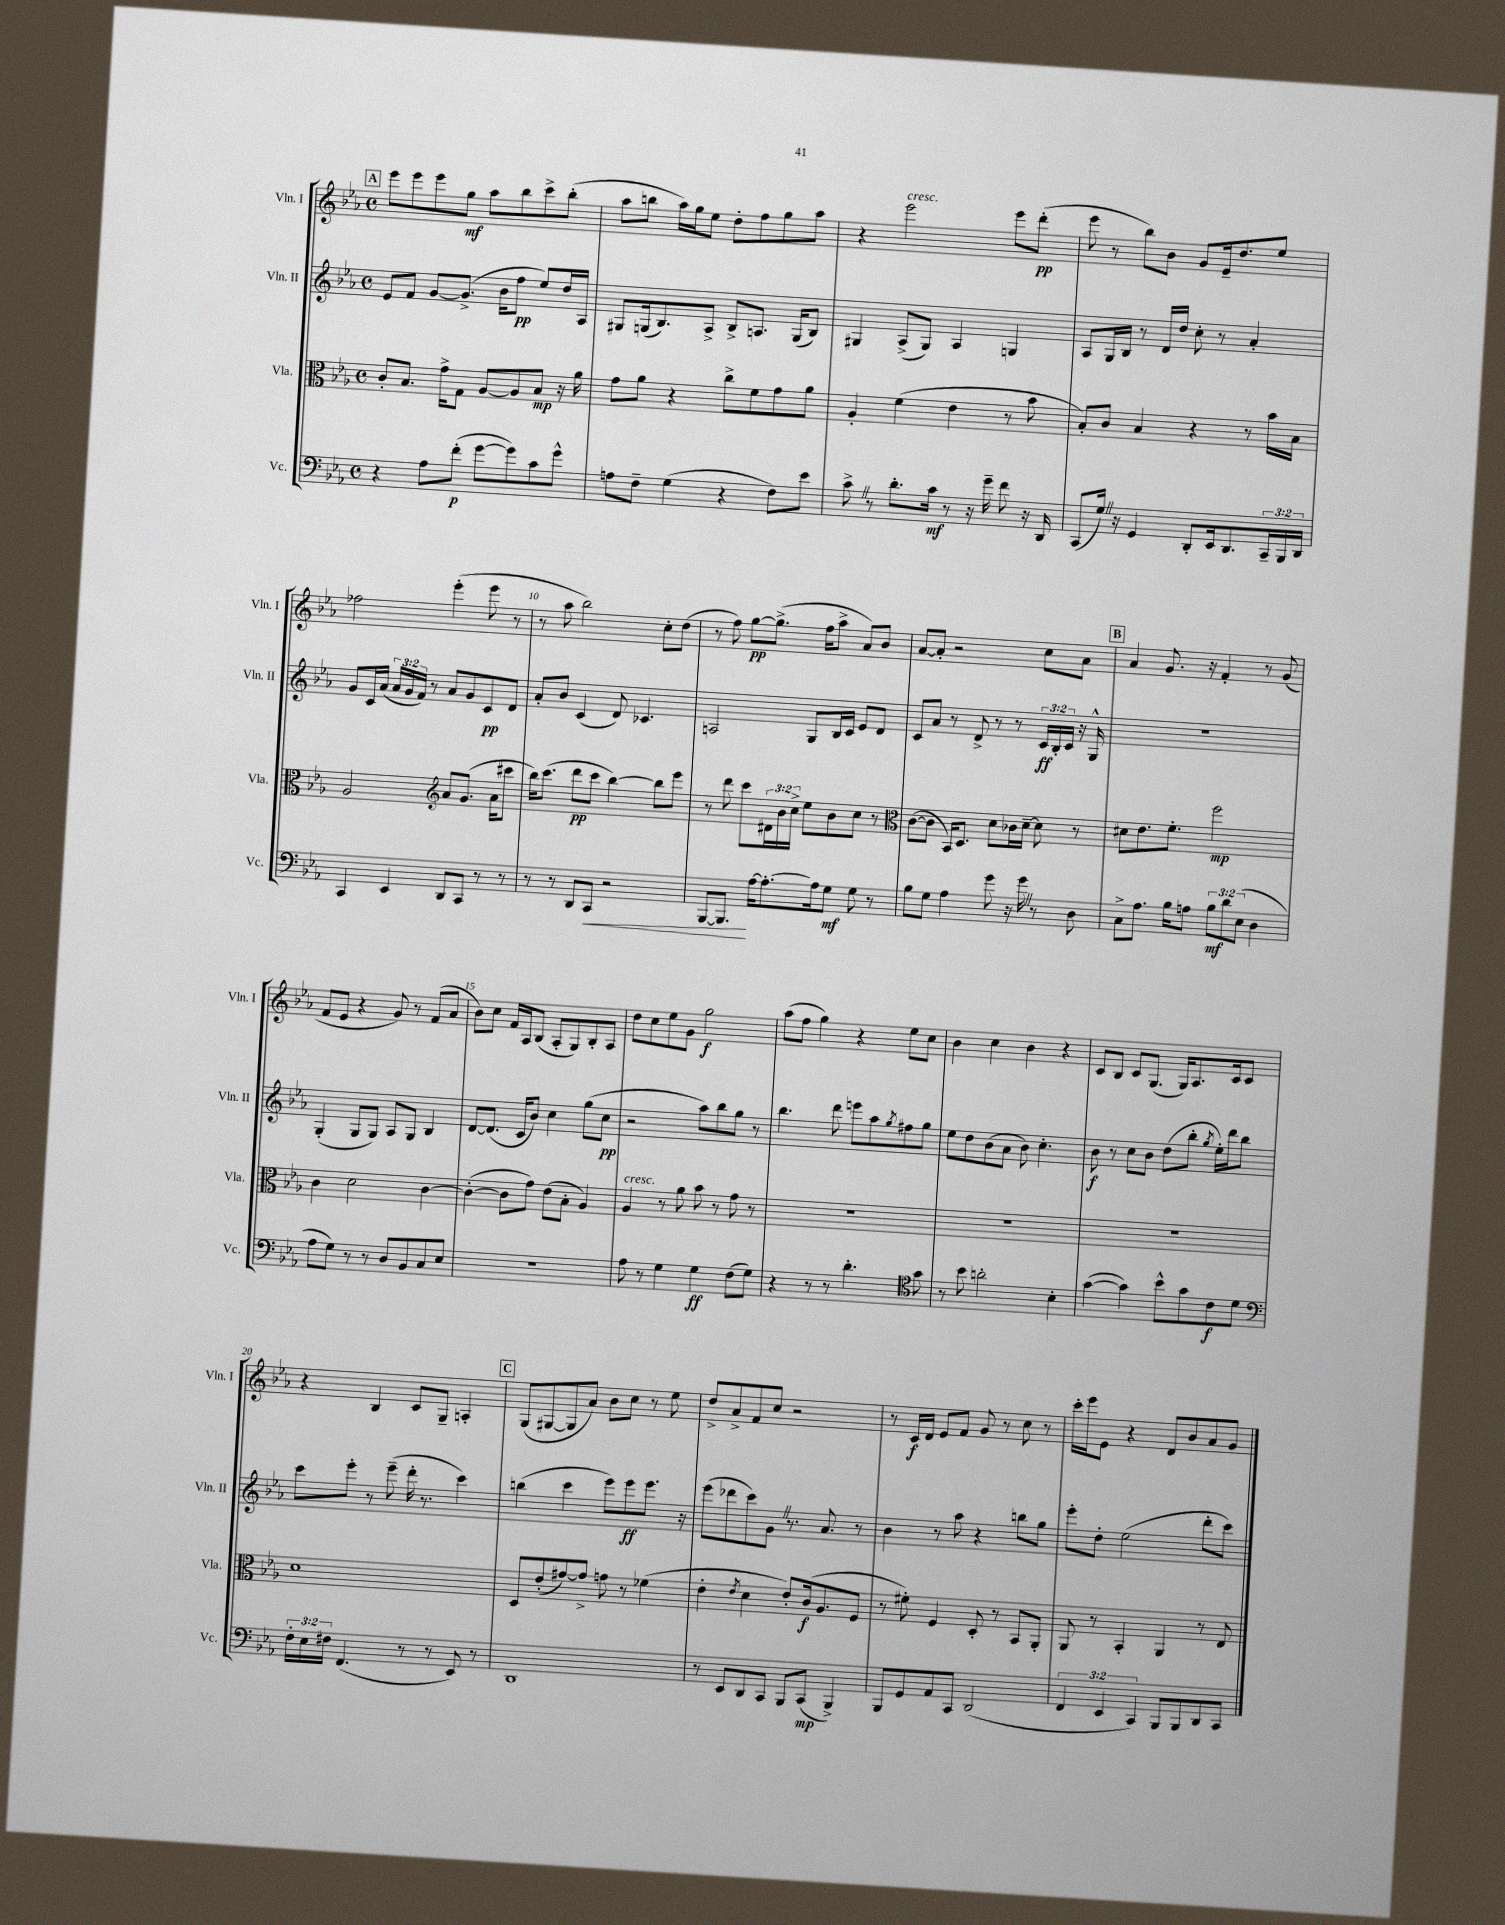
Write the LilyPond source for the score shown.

<<
\new StaffGroup <<
\new Staff = "s0" \with { instrumentName = "Vln. I" shortInstrumentName = "Vln. I" } {
    \clef treble \key ees \major \defaultTimeSignature \time 4/4
    \mark \markup { \box "A" } ees'''8 ees'''8 ees'''8 g''8\mf aes''8 bes''8 c'''8-> bes''8-.( |
    aes''8 b''8 aes''16) g''16 ees''8 d''8-. f''8 g''8 aes''8 |
    r4 ees'''2^\markup { \italic "cresc." } ees'''8 d'''8-.\pp( |
    ees'''8 r8 bes''8) bes'8 g'8 ees'16-- d''8. ees''8 |
    fes''2 ees'''4-.( ees'''8 r8 |
    r8 aes''8 bes''2) c''8-. d''8( |
    r8 f''8) g''8~\pp g''8.->( f''16 aes''8-> aes'8) bes'8 |
    aes'8~ aes'8-. r2 c''8 aes'8 |
    \mark \markup { \box "B" } aes'4 g'8. r16 f'4-. r8 g'8( |
    f'8 ees'8 r4 g'8) r8 f'8( aes'8 |
    bes'8) c''8 f'16 aes16 bes8( aes8-. g8) bes8-. aes8 |
    d''8 c''8 ees''8 g'8 g''2\f |
    aes''8( f''8 g''4) r4 ees''8 c''8 |
    bes'4 c''4 bes'4 r4 |
    c'8 bes8 c'8 g8.( g16) aes8. c'16 c'8 |
    r4 bes4 c'8 g8-- a4-. |
    \mark \markup { \box "C" } g8( gis8~ gis8 aes'8) bes'8 c''8 r8 ees''8 |
    d''8-> aes'8-> f'8 c''8 r2 |
    r8 c'16\f d'16 ees'8 f'8 g'8 r8 c''8 r8 |
    c'''16-. ees'''16 ees'8 r4 d'8 bes'8 aes'8 g'8 \bar "|." |
}
\new Staff = "s1" \with { instrumentName = "Vln. II" shortInstrumentName = "Vln. II" } {
    \clef treble \key ees \major \defaultTimeSignature \time 4/4 \override Staff.TupletNumber.text = #tuplet-number::calc-fraction-text
    \mark \markup { \box "A" } ees'8 f'8 g'8~ g'8.->( bes'16 f''8\pp ees''8) d''16 aes16 |
    gis8 g16( bes8.) aes8-> bes8-> a8. g16( bes8) |
    gis4 aes8->( gis8) aes4 g4 |
    aes8 g16 bes16 r8 d'16 d''16 c''8-. r8 aes'4-. |
    g'8 c'16 aes'16( \tuplet 3/2 { aes'16 g'16 f'16) } r8 aes'8 g'8 c'8\pp d'8 |
    aes'8-. bes'8 c'4( d'8) ces'4. |
    a2 g8 bes16 c'16 ees'8 d'8 |
    c'8 aes'8 r8 d'8-> r8 r8 \tuplet 3/2 { c'16\ff bes16-. c'16 } r16 g16-^ |
    \mark \markup { \box "B" } r1 |
    g4-.( g8 g8) aes8 g8 bes4 |
    d'8~ d'8.( c'16 bes'8) c''4 g''8( c''8\pp |
    r2 aes''8) bes''8 g''8 r8 |
    bes''4. d'''8 e'''8 aes''8 \acciaccatura { g''8 } fis''8 g''8 |
    ees''8 d''8 bes'8( aes'8 bes'8) c''4.-. |
    bes'8\f r8 c''8 bes'8 d''8( bes''8-. \acciaccatura { g''8 } ees''16-.) d'''16 bes''8 |
    c'''8 ees'''8-. r8 ees'''8--( d'''16-. r8. c'''4) |
    \mark \markup { \box "C" } b''4( c'''4 ees'''8) ees'''8\ff ees'''8. r16 |
    ees'''8( des'''8 c'''8) g'8 \once \override BreathingSign.text = \markup { \musicglyph "scripts.caesura.straight" } \breathe r8. aes'8. r8 |
    bes'4 r8 aes''8 r4 b''8 g''8 |
    ees'''8-. d''8-. ees''2( d'''8-. c'''8) \bar "|." |
}
\new Staff = "s2" \with { instrumentName = "Vla." shortInstrumentName = "Vla." } {
    \clef alto \key ees \major \defaultTimeSignature \time 4/4 \override Staff.TupletNumber.text = #tuplet-number::calc-fraction-text
    \mark \markup { \box "A" } c'8-. bes8. g'16-> g8 aes8~ aes8 bes8\mp r16 aes'16 |
    g'8 aes'8 r4 c''8-> f'8 g'8 aes'8 |
    aes4-. f'4( ees'4 r8 bes'8 |
    bes8-.) c'8 bes4 r4 r8 bes'16 bes16 |
    aes2 \clef treble aes'8 g'8.( aes'16 cis'''8 |
    bes''16) c'''8.( d'''8\pp c'''8 bes''4~) bes''8 ees'''8 |
    r8 d'''8 c'''8 \tuplet 3/2 { dis'16 bes'16 c''16-> } ees''8 bes'8 c''8 r8 |
    \clef alto c'8~( c'8 bes,16) d8. d'8 ces'16 d'16~-- d'8 r8 |
    \mark \markup { \box "B" } dis'8 ees'8. f'8.-. f''2\mp |
    c'4 d'2 c'4~ |
    c'4~-.( c'8 g'8) ees'8( bes8-. aes4) |
    aes4^\markup { \italic "cresc." } r8 aes'8 bes'8 r8 g'8 r8 |
    R1 |
    R1 |
    R1 |
    d'1 |
    \mark \markup { \box "C" } d8 ees'8-.( gis'8~) gis'8-> g'8 r8 fes'4( |
    ees'4-. \acciaccatura { ees'8 } d'4 ees'8-.) c'16\f( aes8. f8 |
    r8 fis'8-.) f4 d8-. r8 bes,8 aes,8-. |
    aes,8 r8 bes,4-. aes,4 r8 ees8 \bar "|." |
}
\new Staff = "s3" \with { instrumentName = "Vc." shortInstrumentName = "Vc." } {
    \clef bass \key ees \major \defaultTimeSignature \time 4/4 \override Staff.TupletNumber.text = #tuplet-number::calc-fraction-text
    \mark \markup { \box "A" } r4 aes8 f'8-.\p( g'8~ g'8) c'8 g'8-^ |
    a8 f8-- g4( r4 f8) ees'8 |
    c'8-> \once \override BreathingSign.text = \markup { \musicglyph "scripts.caesura.straight" } \breathe r8 d'8.-. c'16\mf r8 r16 g'16-- f'8 r16 d,16 |
    c,8( g16) \once \override BreathingSign.text = \markup { \musicglyph "scripts.caesura.straight" } \breathe r16 g,4 d,8-. ees,16 d,8. \tuplet 3/2 { c,16-- bes,,16 d,16 } |
    c,4 ees,4 d,8 c,8 r8 r8 |
    r8 r8 d,8 c,8\< r2 |
    bes,,8~ bes,,8.\! aes16~ aes8.~-. aes16 g8\mf g8 r8 |
    bes8 g8 aes4 g'8 r16 g'16 \once \override BreathingSign.text = \markup { \musicglyph "scripts.caesura.straight" } \breathe r8 d8 |
    \mark \markup { \box "B" } c8-> aes8. bes16 a8 \tuplet 3/2 { bes8\mf d'8 ees8( } d4 |
    aes8 g8) r8 r8 d8 bes,8 c8 ees8 |
    R1 |
    aes8 r8 g4 g4\ff f8( g8) |
    r4 r8 r8 d'4.-. \clef tenor g'8 |
    r8 bes'8 a'2-. bes4-. |
    g'4~( g'4) bes'8-^ g'8 c'8\f d'8 |
    \clef bass \tuplet 3/2 { f16-. ees16 fis16 } f,4.( r8 r8 ees,8) r8 |
    \mark \markup { \box "C" } d,1 |
    r8 ees,8 d,8 c,8 bes,,8 c,8\mp( bes,,4->) |
    bes,,8 g,8 aes,8 c,8 d,2( |
    \tuplet 3/2 { f,4 ees,4 c,4) } bes,,8 bes,,8 d,8 c,8 \bar "|." |
}
>>
>>
\layout { \context { \Score currentBarNumber = #5 \override BarNumber.break-visibility = ##(#f #t #t) barNumberVisibility = #(every-nth-bar-number-visible 5) } }
